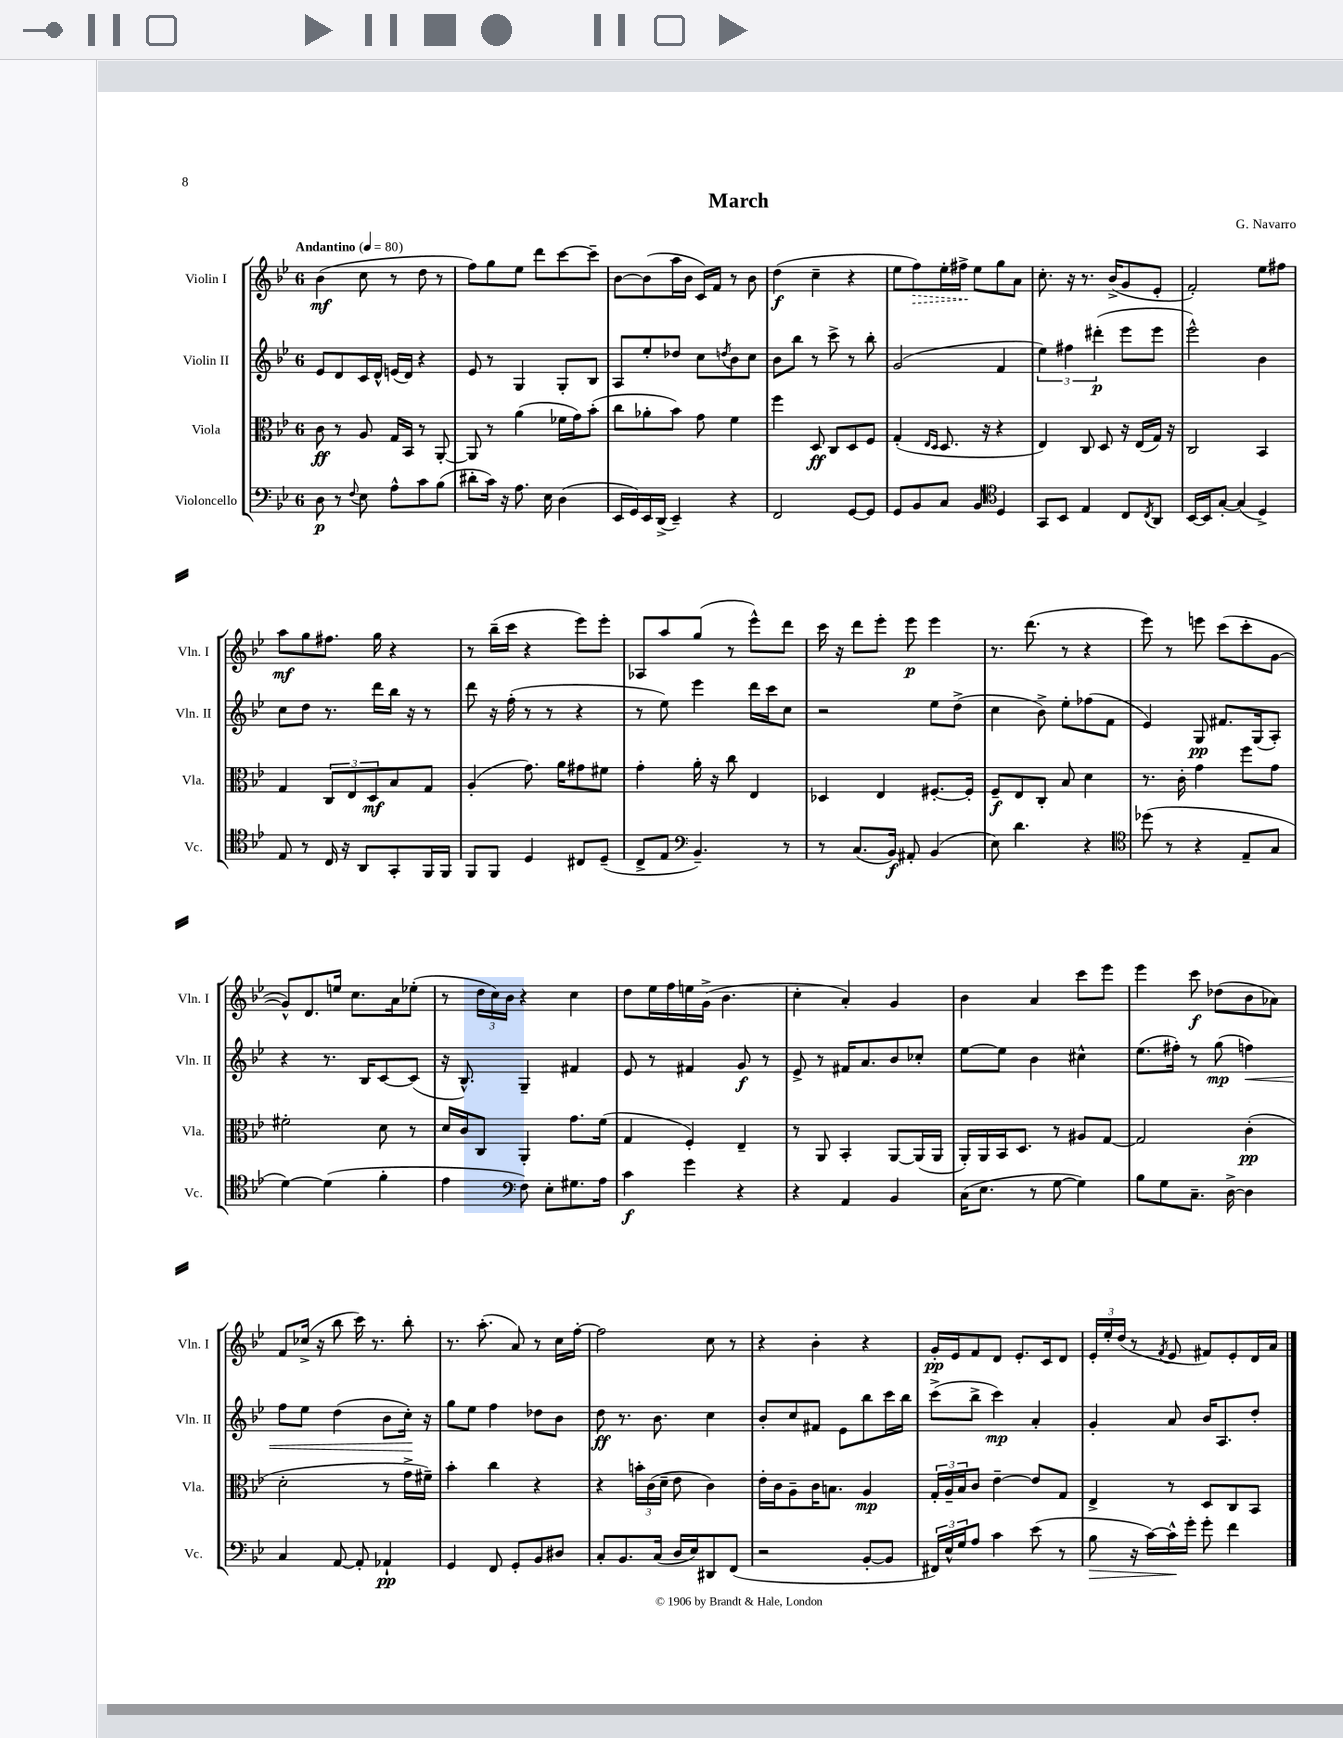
\header { title = "March" composer = "G. Navarro" }
<<
\new StaffGroup <<
\new Staff = "s0" \with { instrumentName = "Violin I" shortInstrumentName = "Vln. I" } {
    \clef treble \key bes \major \once \override Staff.TimeSignature.style = #'single-digit \time 6/8 \tempo "Andantino" 4 = 80
    bes'4\mf( c''8 r8 d''8 r8 |
    f''8) g''8 ees''8 d'''8 c'''8~ c'''8-- |
    bes'8~ bes'8( a''16 bes'16 c'16) f'16 r8 bes'8 |
    d''4\f( c''4-- r4 |
    ees''8 \once \override Hairpin.style = #'dashed-line f''8\>) ees''16-. fis''16->\! ees''8 g''8 a'8 |
    c''8.-. r16 r8. bes'16->( g'8 ees'8-. |
    f'2-.) ees''8 fis''8 |
    a''8\mf g''8 fis''8. g''16 r4 |
    r8 bes''16--( c'''16 r4 ees'''8) ees'''8-. |
    aes8 a''8 g''8( r8 ees'''8-^) d'''8 |
    c'''16 r16 d'''8 ees'''8-. ees'''8\p ees'''4 |
    r8. d'''8.( r8 r4 |
    ees'''8) r8 e'''8 c'''8( c'''8-. g'8~ |
    g'8-^) d'8. e''16 c''8. a'16 ees''8-.( |
    r8 \tuplet 3/2 { d''16 c''16) bes'16 } r4 c''4 |
    d''8 ees''16 f''16 e''16 g'16->( bes'4. |
    c''4-. a'4-.) g'4 |
    bes'4 a'4 c'''8 ees'''8 |
    ees'''4 c'''8\f des''8( bes'8 aes'8) |
    f'8 ces''16->( r16 bes''8 c'''16) r8. bes''8-. |
    r8. a''8.-.( a'8) r8 c''16 f''16~-. |
    f''2 c''8 r8 |
    r4 bes'4-. r4 |
    g'16-.\pp ees'16 f'8 d'8 ees'8.-. c'16 d'8 |
    \tuplet 3/2 { ees'16-. ees''16-. d''16( } r8 \acciaccatura { f'8 } ees'8 fis'8) ees'8-. d'16 a'16 \bar "|." |
}
\new Staff = "s1" \with { instrumentName = "Violin II" shortInstrumentName = "Vln. II" } {
    \clef treble \key bes \major \once \override Staff.TimeSignature.style = #'single-digit \time 6/8
    ees'8 d'8 c'16 d'16-^ e'16( d'16) r4 |
    ees'8 r8 g4 g8-. bes8 |
    a8 ees''8-. des''8 c''8 \acciaccatura { d''8 } bes'8 c''8 |
    bes'8 bes''8 r8 c'''8-> r8 bes''8-. |
    g'2( f'4 |
    \tuplet 3/2 { ees''4) fis''4 dis'''4-.\p( } ees'''8 ees'''8 |
    ees'''2-^) bes'4 |
    c''8 d''8 r8. d'''16 bes''16 r16 r8 |
    d'''8 r16 f''16-.( r8 r8 r4 |
    r8 ees''8) ees'''4 d'''16 c'''16 c''8 |
    r2 ees''8 d''8->( |
    c''4 bes'8->) ees''8-. fes''8( f'8 |
    ees'4) g8\pp fis'8. g16( a8-.) |
    r4 r8. bes16 c'8~ c'8( |
    r16 bes8.-^) g4-- fis'4 |
    ees'8 r8 fis'4 g'8\f r8 |
    ees'8-> r8 fis'16 a'8. bes'8 ces''8-. |
    ees''8~ ees''8 bes'4 cis''4-^ |
    ees''8.( fis''16-.) r8 g''8\mp( f''4\<) |
    f''8 ees''8 d''4( bes'8 c''16-.\!) r16 |
    g''8 ees''8 f''4 des''8 bes'8 |
    d''8\ff r8. bes'8. c''4 |
    bes'8-. c''8 fis'8 ees'8 bes''8 c'''16 bes''16 |
    c'''8->( bes''8-> c'''4\mp) a'4-. |
    g'4-. a'8 bes'16 a8. d''8-. \bar "|." |
}
\new Staff = "s2" \with { instrumentName = "Viola" shortInstrumentName = "Vla." } {
    \clef alto \key bes \major \once \override Staff.TimeSignature.style = #'single-digit \time 6/8
    c'8\ff r8 a8 g16 bes,16 r8 a,8~-. |
    a,8 r8 a'4( fes'16 g'16) bes'8-.( |
    c''8 aes'8-. bes'8) g'8 f'4 |
    f''4 d8\ff c8 d8 f8 |
    g4-.( \grace { ees16 d16 } d8. r16 r4 |
    ees4) c8 d8 r16 ees16( g16) r16 |
    c2 bes,4 |
    g4 \tuplet 3/2 { c8 ees8 d8\mf } bes8 g8 |
    a4-.( g'8.) a'16 gis'8 fis'8 |
    g'4-. a'16-. r16 c''8 ees4 |
    des4 ees4 fis8.~-. fis16-. |
    f8--\f ees8 c8-. bes8 d'4 |
    r8. c'16-. g'4 f''8 g'8 |
    fis'2-. d'8 r8 |
    d'16 c'16 c8 a,4-. g'8. f'16( |
    g4 f4-.) ees4-- |
    r8 a,8 bes,4-. a,8~ a,16( a,16 |
    a,16-.) a,16 bes,16 d8. r8 ais8 g8~ |
    g2 c'4-.\pp( |
    d'2-. r8 g'16-> fis'16--) |
    bes'4-. c''4 r4 |
    r4 \tuplet 3/2 { b'16-. c'16( d'16-- } ees'8 c'4) |
    ees'16-. c'16 a8-- c'16 b8. a4\mp |
    \tuplet 3/2 { g16-. a16-- bes16 } c'8 ees'4~-- ees'8 g8 |
    ees4-> r8 d8 c8 bes,8 \bar "|." |
}
\new Staff = "s3" \with { instrumentName = "Violoncello" shortInstrumentName = "Vc." } {
    \clef bass \key bes \major \once \override Staff.TimeSignature.style = #'single-digit \time 6/8
    d8\p r8 \appoggiatura { f8 } ees8 a8-^ c'8 bes8( |
    dis'8-. c'16) r16 a8. ees16 d4( |
    ees,16 g,16) ees,16 d,16->( ees,4--) r4 |
    f,2 g,8~ g,8 |
    g,8 bes,8 c8 bes,8 \clef tenor d4 |
    g,8 bes,8 ees4 c8 \acciaccatura { c8 } a,8 |
    bes,16~ bes,16 g8~-. g4( d4->) |
    ees8 r8 c16 r16 a,8 g,8-. f,16 f,16 |
    f,8 f,8 d4 cis8 d8--( |
    c8-> ees8 \clef bass bes,4.--) r8 |
    r8 c8.( bes,16\f) ais,8-. bes,4( |
    ees8) d'4. r4 |
    \clef tenor des''8( r8 r4 ees8-- g8 |
    d'4~) d'4( f'4-. |
    ees'4 \clef bass f8) ees8-. gis8. a16 |
    c'4\f g'4 r4 |
    r4 a,4 bes,4 |
    c16( ees8. r8 g8~ g4) |
    bes8 g8 c8.-- d16~-> d4 |
    c4 a,8~ a,8-. aes,4-!\pp |
    g,4 f,8 g,8-. bes,8 dis8 |
    c8-. bes,8. c16( d16 ees16) dis,8 f,8( |
    r2 bes,8~-. bes,8 |
    \tuplet 3/2 { fis,16) ees16-^ g16 } a8 c'4 ees'8( r8 |
    bes8\> r16 c'16~) c'16-^\! g'16-. g'8-. f'4 \bar "|." |
}
>>
>>
\layout { \context { \Score \remove "Bar_number_engraver" } }
